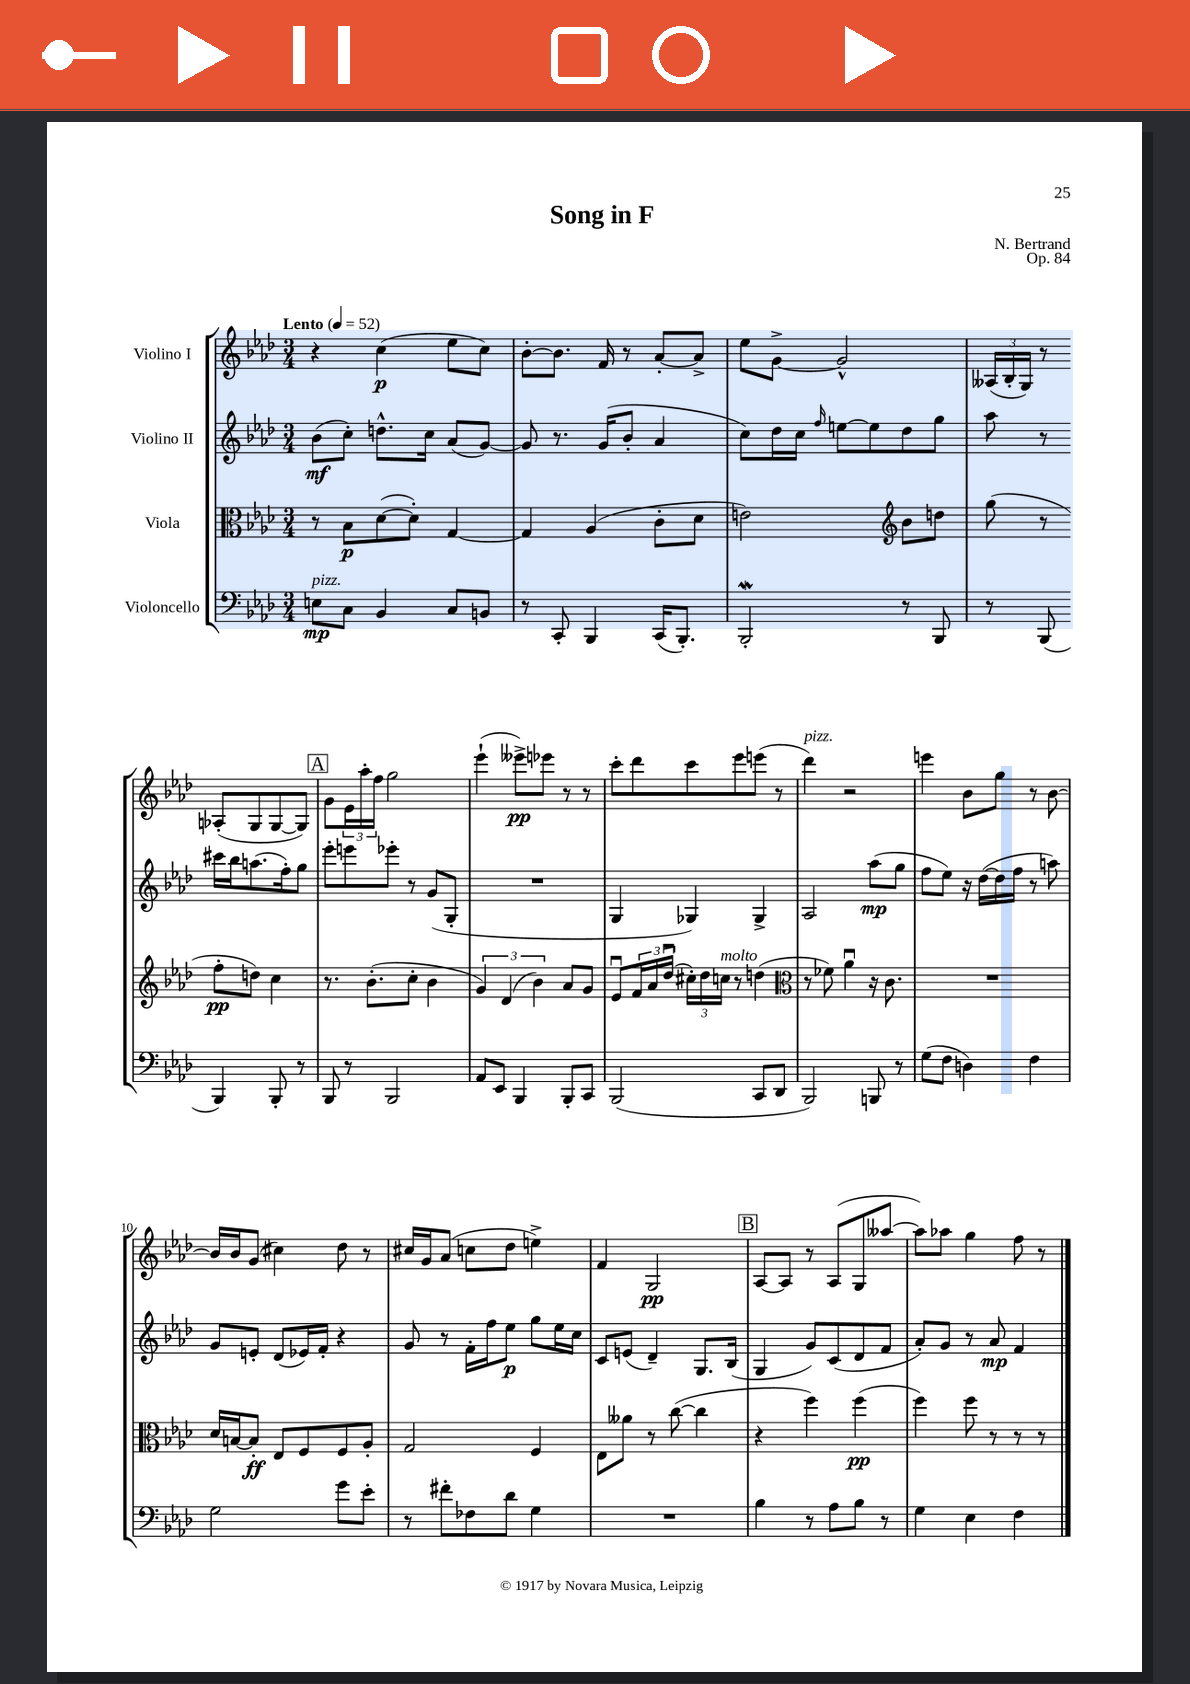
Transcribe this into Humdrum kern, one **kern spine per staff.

**kern	**kern	**kern	**kern
*staff4	*staff3	*staff2	*staff1
*clefF4	*clefC3	*clefG2	*clefG2
*k[b-e-a-d-]	*k[b-e-a-d-]	*k[b-e-a-d-]	*k[b-e-a-d-]
*M3/4	*M3/4	*M3/4	*M3/4
*MM52	*MM52	*MM52	*MM52
8E\L	8r	(8b-\L	4r
8C\J	8B-\L	8cc'\J)	.
4BB-/	([8d-\	8.dd^^\L	(4cc\
.	8d-'\]J)	.	.
.	.	16cc\Jk	.
8C/L	[4G/	(8a-/L	8ee-\L
8BB/J	.	[8g/J)	8cc\J)
=	=	=	=
8r	4G/]	8g/]	[8b-'\L
8CC'/	.	8.r	8.b-\]J
4BBB-/	(4A-/	.	.
.	.	(16g/LK	16f/
.	.	8b-'/J	8r
(16CC/LK	8c'\L	4a-/	[8a-'/L
8.BBB-'/J)	.	.	.
.	8d-\J	.	8a-^/]J
=	=	=	=
2BBB-'/	2e\)	8cc\L)	8ee-\L
.	.	16dd-\L	[8g^\J
.	.	16cc\JJ	.
.	.	16qqff/	.
.	.	[8ee\L	2g^^/]
.	.	8ee\]	.
*	*clefG2	*	*
8r	8b-\L	8dd-\	.
8BBB-/	8dd\J	8gg\J	.
=	=	=	=
8r	(8gg\	8aa-\	(24A--/LL
.	.	.	24B-'/
.	.	.	24G/JJ)
(8BBB-/	8r	8r	8r
4BBB-/)	8ff'\L	16ccc#\LL	(8A-'/L
.	.	16bb-\J	.
.	8dd\J)	(8.aa\	8G/
8BBB-'/	4cc\	.	[8G/
.	.	16ff'\k)	.
8r	.	8gg\J	8G/]J)
=	=	=	=
8BBB-/	8.r	8eee-'\L	8g\L
8r	.	8eee\	24e-\L
.	.	.	24aa-'\
.	(8.b-'\L	.	.
.	.	.	24ff\JJ
2BBB-/	.	8eee-'\J	2gg\
.	8cc'\J	8r	.
.	4b-\	(8g/L	.
.	.	8G'/J	.
=	=	=	=
8AA-/L	6g/)	2.r	(4eee-`\
8EE-/J	.	.	.
.	(6d-/	.	.
4BBB-/	.	.	8eee--^\L)
.	6b-\)	.	.
.	.	.	8eee-\J
8BBB-'/L	8a-/L	.	8r
8CC/J	8g/J	.	8r
=	=	=	=
(2BBB-/	8e-u/L	4G/	8ccc'\L
.	24f/L	.	8ddd-\
.	24a-/	.	.
.	(24dd-u/JJ	.	.
.	24cc#'\LL)	4G-/)	8ccc\
.	24dd-\	.	.
.	24cc\JJ	.	.
.	8r	.	8eee-\
8CC/L	(4dd\	4G-^/	(8eee\J
8DD-/J	.	.	8r
=	=	=	=
*	*clefC3	*	*
2BBB-/)	8r	2A-/	4ddd-\)
.	8f-\)	.	.
.	4a-u\	.	2r
8BBB/	16r	(8aa-\L	.
.	8.c\	.	.
8r	.	8gg\J	.
=	=	=	=
(8G\L	2.r	8ff\L	4eee\
8F\J	.	8ee-\J)	.
4D\)	.	16r	8b-\L
.	.	([16dd-\LL	.
.	.	16dd-\]	8gg\J
.	.	16ff\JJ	.
4F\	.	8r	8r
.	.	8aa\)	[8b-\
=	=	=	=
2G\	16d-/LL	8g/L	16b-/]LL
.	[16B/J	.	16b-/J
.	8B'/]J	8e'/J	(8g/J
.	8E-/L	(8d-/L	4cc#\)
.	8F/	16e-/L)	.
.	.	16f'/JJ	.
8g\L	8F/	4r	8dd-\
8e-'\J	8A-'/J	.	8r
=	=	=	=
8r	2G/	8g/	16cc#/LL
.	.	.	16g/J
8f#'\L	.	8r	(8a-/J
8F-\	.	16f'\LL	8cc\L
.	.	16ff\J	.
8d-\J	.	8ee-\J	8dd-\J
4G\	4F/	8gg\L	4ee^\)
.	.	16ee-\L	.
.	.	16cc\JJ	.
=	=	=	=
2.r	8E-\L	8c/L	4f/
.	8a--\J	(8e/J	.
.	8r	4d-~/)	2G/
.	([8cc\	.	.
.	4cc\]	8.G/L	.
.	.	(16B-/Jk	.
=	=	=	=
4B-\	4r	4G/	[8A-/L
.	.	.	8A-/]J
8r	4ff\)	8g/L)	8r
8A-\L	.	(8c/	(8A-/L
8B-\J	(4ff\	8d-/	8G/
8r	.	8f/J	[8aa--/J
=	=	=	=
4G\	4ff\)	8a-'/L)	8aa--\]L)
.	.	8g/J	8aa-\J
4E-\	8ff\	8r	4gg\
.	8r	8a-/	.
4F\	8r	4f/	8ff\
.	8r	.	8r
==	==	==	==
*-	*-	*-	*-
